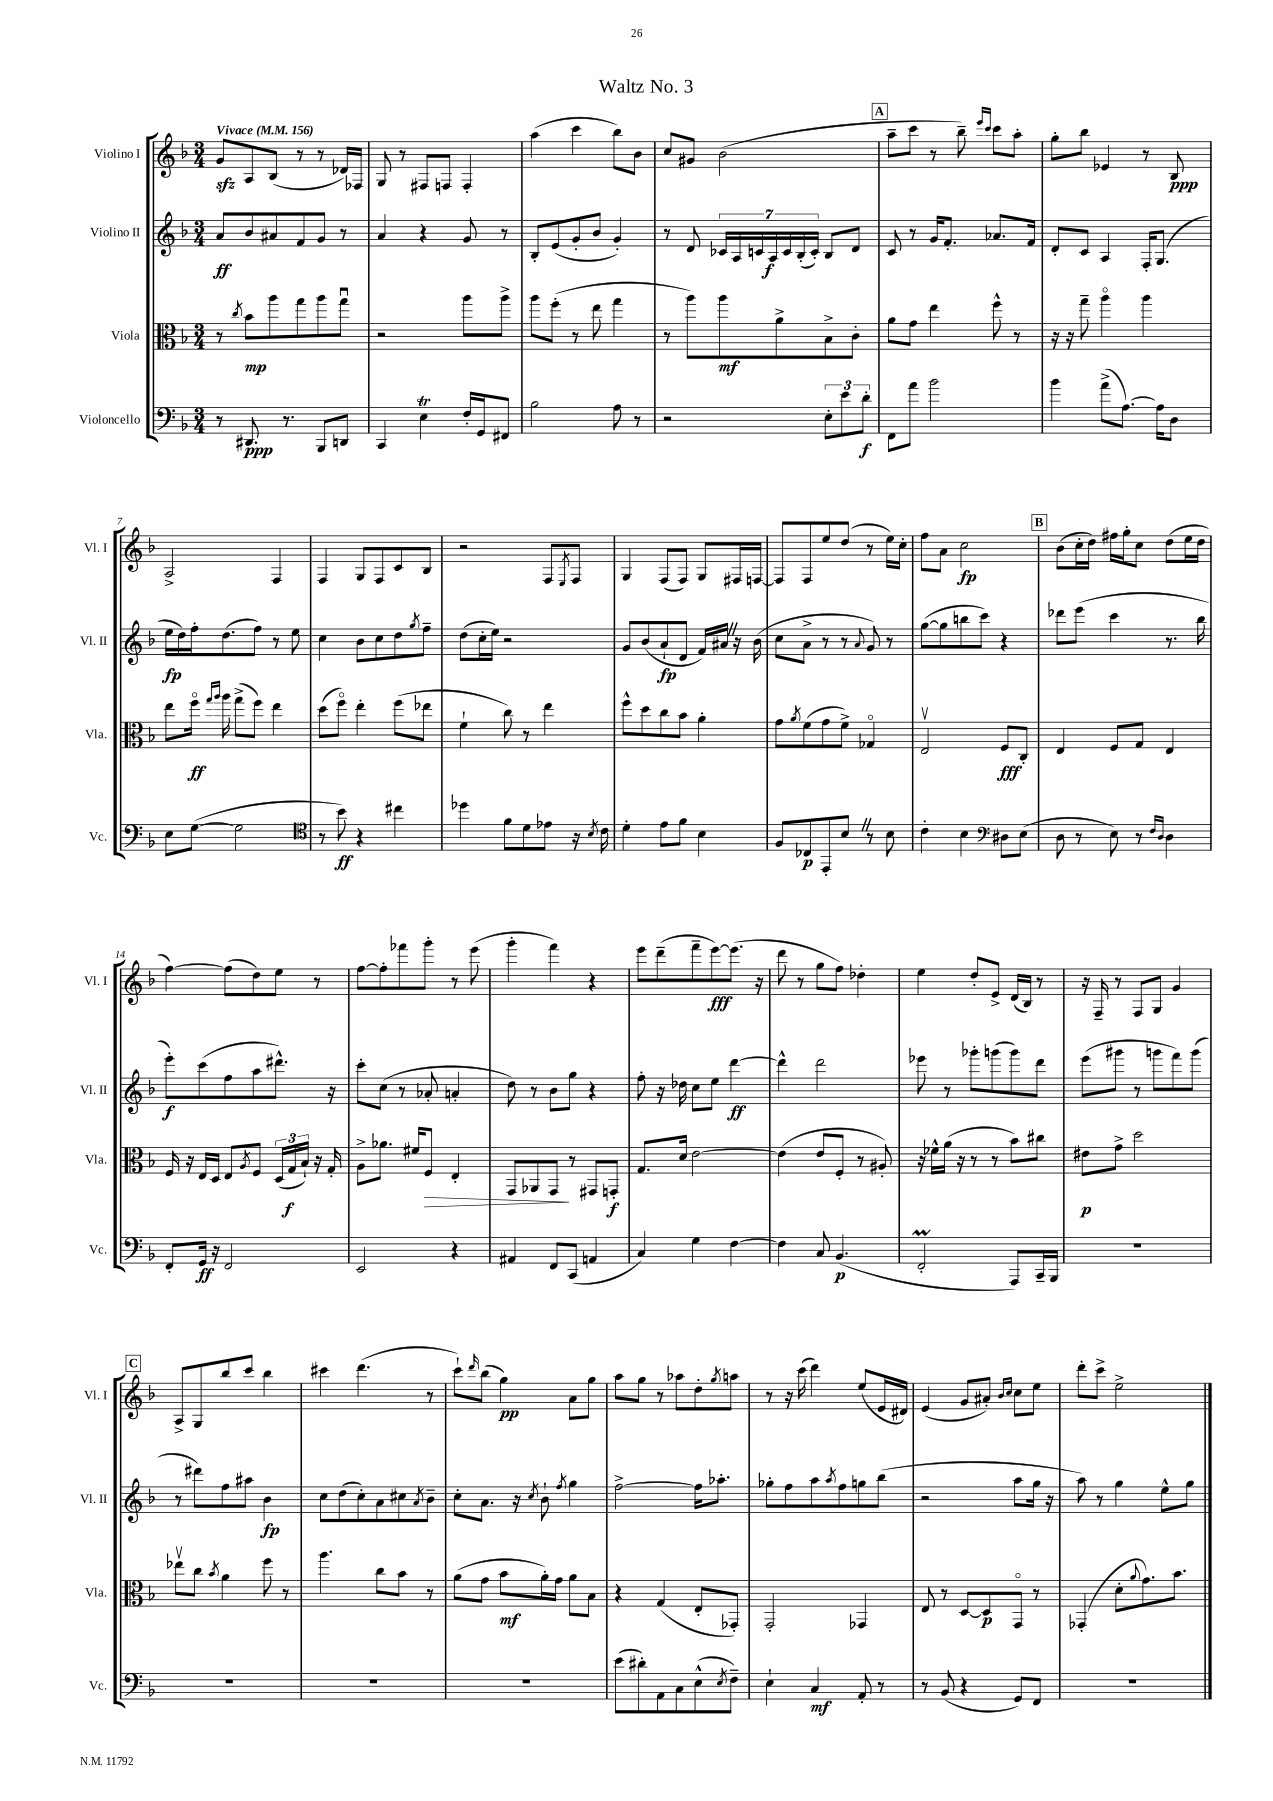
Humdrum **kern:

**kern	**kern	**kern	**kern
*staff4	*staff3	*staff2	*staff1
*clefF4	*clefC3	*clefG2	*clefG2
*k[b-]	*k[b-]	*k[b-]	*k[b-]
*M3/4	*M3/4	*M3/4	*M3/4
*MM156	*MM156	*MM156	*MM156
8r	8r	8a	8g
.	8qcc	.	.
8.DD#	8b-	8b-	8A
.	8aa	8a#	(8B-
8.r	.	.	.
.	8gg	8f	8r
8BBB-	8aa	8g	8r
8DD	8ggu	8r	16d-)
.	.	.	16F-
=	=	=	=
4CC	2r	4a	8G
.	.	.	8r
4E	.	4r	8F#
.	.	.	8F
16F'	8aa	8g	4F'
16GG	.	.	.
8FF#	8aa^	8r	.
=	=	=	=
2B-	8aa	8B-'	(4aa
.	(8ff'	(8e	.
.	8r	8g'	4ccc
.	8ee	8b-	.
8A	4gg	4g')	8bb-)
8r	.	.	8b-
=	=	=	=
2r	8r	8r	8cc
.	8aa)	8d	8g#
.	8aa	28c-	(2b-
.	.	28A	.
.	.	28c	.
.	.	28A	.
.	8a^	.	.
.	.	28c	.
.	.	(28B-'	.
.	.	28c')	.
12E'	8B-^	8B-	.
12e	.	.	.
.	8c'	8d	.
12d'	.	.	.
=	=	=	=
8FF	8a	8c	8aa~
8a	8g	8r	8ccc
2b-	4ee	16g	8r
.	.	8.f'	.
.	.	.	8bb-~)
.	.	.	16qqeee
.	.	.	16qqccc
.	8ff^^	8.a-	8ccc
.	8r	.	8aa'
.	.	16f	.
=	=	=	=
4b-	16r	8d'	8gg'
.	16r	.	.
.	8gg~	8c	8bb-
(8a^	4aao	4A	4e-
[8.A)	.	.	.
.	4aa	16F'	8r
16A]	.	(8.G	.
8D	.	.	8B-
=	=	=	=
8E	8ee	16ee	2A^
.	.	16dd)	.
([8G	16ffo	16ff'	.
.	16qqgg	.	.
.	16qqaa	.	.
.	16aa	(8.dd	.
2G]	(8gg^	.	.
.	8ff)	8ff)	.
.	4ee	8r	4F
.	.	8ee	.
=	=	=	=
*clefC4	*	*	*
8r	(8dd	4cc	4F
8b-)	8ffo)	.	.
4r	4ee'	8b-	8G
.	.	8cc	8F
4cc#	(8ff	8dd	8c
.	.	8qgg	.
.	8ee-	8ff~	8B-
=	=	=	=
4dd-	4f`	(8dd	2r
.	.	16cc'	.
.	.	16ee)	.
8f	8cc)	2r	.
8d	8r	.	.
8e-	4ee	.	8F
.	.	.	8qE
16r	.	.	8F
8qB-	.	.	.
16c	.	.	.
=	=	=	=
4d'	8ff^^	8g	4G
.	8dd	(8b-	.
8e	8cc	8a`	(8F
8f	8b-	8d	8F)
4B-	4a'	16f)	8G
.	.	16a#	.
.	.	16r	16F#
.	.	(16b-	[16F
=	=	=	=
8F	8g	8cc	8F]
.	8qa	.	.
8C-	(8f	8a^	8F
8EE'	8g	8r	8ee
8B-	8f^)	8r	(8dd
.	.	8qqa	.
8r	4G-o	8g)	8r
8B-	.	8r	16ee)
.	.	.	16cc'
=	=	=	=
4c'	2Ev	([8gg	8ff
.	.	8gg]	8a
4B-	.	8bb	2cc
.	.	8ccc)	.
*clefF4	*	*	*
8D#	8F	4r	.
(8E	8C'	.	.
=	=	=	=
8D	4E	8ddd-	(8b-
8r	.	(8eee	16cc'
.	.	.	16dd)
8E)	8F	4ccc	16ff#
.	.	.	16gg'
8r	8G	.	8cc
16qqF	.	.	.
16qqD	.	.	.
4D	4E	8.r	(8dd
.	.	.	16ee
.	.	16bb-	16dd
=	=	=	=
8FF'	16F	8eee')	[4ff)
.	16r	.	.
16GG	16E	(8ccc	.
16r	16D	.	.
2FF	8E	8ff	(8ff]
.	8qA	.	.
.	8F	8aa	8dd)
.	(24D	8.ddd#^^)	8ee
.	24G	.	.
.	24B-`)	.	.
.	16r	.	8r
.	16G'	16r	.
=	=	=	=
2EE	8A^	8ccc'	[8ff
.	8.a-	(8cc	8ff']
.	.	8r	8fff-
.	16f#	.	.
.	8F	8a-'	8ggg'
4r	4E'	4a'	8r
.	.	.	(8eee
=	=	=	=
4AA#	8GG	8dd)	4ggg'
.	8AA-	8r	.
8FF	8GG	8b-	4fff)
(8CC	8r	8gg	.
4AA	8GG#	4r	4r
.	8GG'	.	.
=	=	=	=
4C)	8.G	8ff'	8eee
.	.	16r	(8ddd~
.	16d	16dd-	.
4G	[2e	8cc	8fff~
.	.	8ee	[8eee)
[4F	.	[4ddd	(8.eee]
.	.	.	16r
=	=	=	=
4F]	(4e]	4ddd^^]	8ddd
.	.	.	8r
8C	8e	2ddd	8gg
(4.BB-	8F'	.	8ff)
.	8r	.	4dd-'
.	8A#')	.	.
=	=	=	=
2FF'	16r	8eee-	4ee
.	16f-^^	.	.
.	(16a	8r	.
.	16r	.	.
.	8r	8ggg-'	8dd'
.	8r	(8ggg	8e^
8AAA)	8b-)	8ggg)	(16d
.	.	.	16B-)
16CC~	8cc#	8ddd	8r
16BBB-	.	.	.
=	=	=	=
2.r	8e#	(8eee	16r
.	.	.	16F~
.	8g^	8ggg#	8r
.	2dd	8r	8F
.	.	8ggg	8G
.	.	8fff)	4g
.	.	(8ggg	.
=	=	=	=
2.r	8ee-v	8r	8A^
.	8cc	8ddd#)	8G
.	8qb-	.	.
.	4a	8ff	8bb-
.	.	8aa#	8ccc
.	8ff	4b-	4bb-
.	8r	.	.
=	=	=	=
2.r	4.aa	8cc	4ccc#
.	.	(8dd	.
.	.	8cc')	(4.ddd
.	8cc	8a	.
.	8b-	8cc#	.
.	.	8qa	.
.	8r	8b-~	8r
=	=	=	=
2.r	(8a	8cc'	8ccc`)
.	.	.	16qqddd
.	8g	8.a	(8bb-
.	8b-	.	4gg)
.	.	16r	.
.	.	8qcc	.
.	16a')	8b-`	.
.	16g	.	.
.	.	8qff	.
.	8a	4gg	8a
.	8B-	.	8gg
=	=	=	=
(8e	4r	[2ff^	8aa
8d#')	.	.	8gg
8AA	(4G	.	8r
8C	.	.	8aa-
(8E^^	8E'	16ff]	8dd'
.	.	8.aa-'	.
8qE	.	.	8qgg
8F~)	8GG-')	.	8aa
=	=	=	=
4E`	2GG'	8gg-'	8r
.	.	8ff	16r
.	.	.	(16ccc
4C	.	8aa	4ddd)
.	.	8qaa	.
.	.	8ff	.
8AA'	4GG-	8gg	(8ee
8r	.	(8bb-	16e
.	.	.	16d#)
=	=	=	=
8r	8E	2r	(4e
(8BB-	8r	.	.
4r	[8D	.	8g
.	8D]	.	8a#')
.	.	.	16qqb-
.	.	.	16qqcc
8GG)	8GGo	8aa	8cc
8FF	8r	16gg	8ee
.	.	16r	.
=	=	=	=
2.r	(4GG-'	8aa)	8ddd'
.	.	8r	8ccc^
.	8d'	4gg	2ee^
.	8qqa	.	.
.	8.g)	.	.
.	.	8ee^^	.
.	8.b-	.	.
.	.	8gg	.
==	==	==	==
*-	*-	*-	*-
